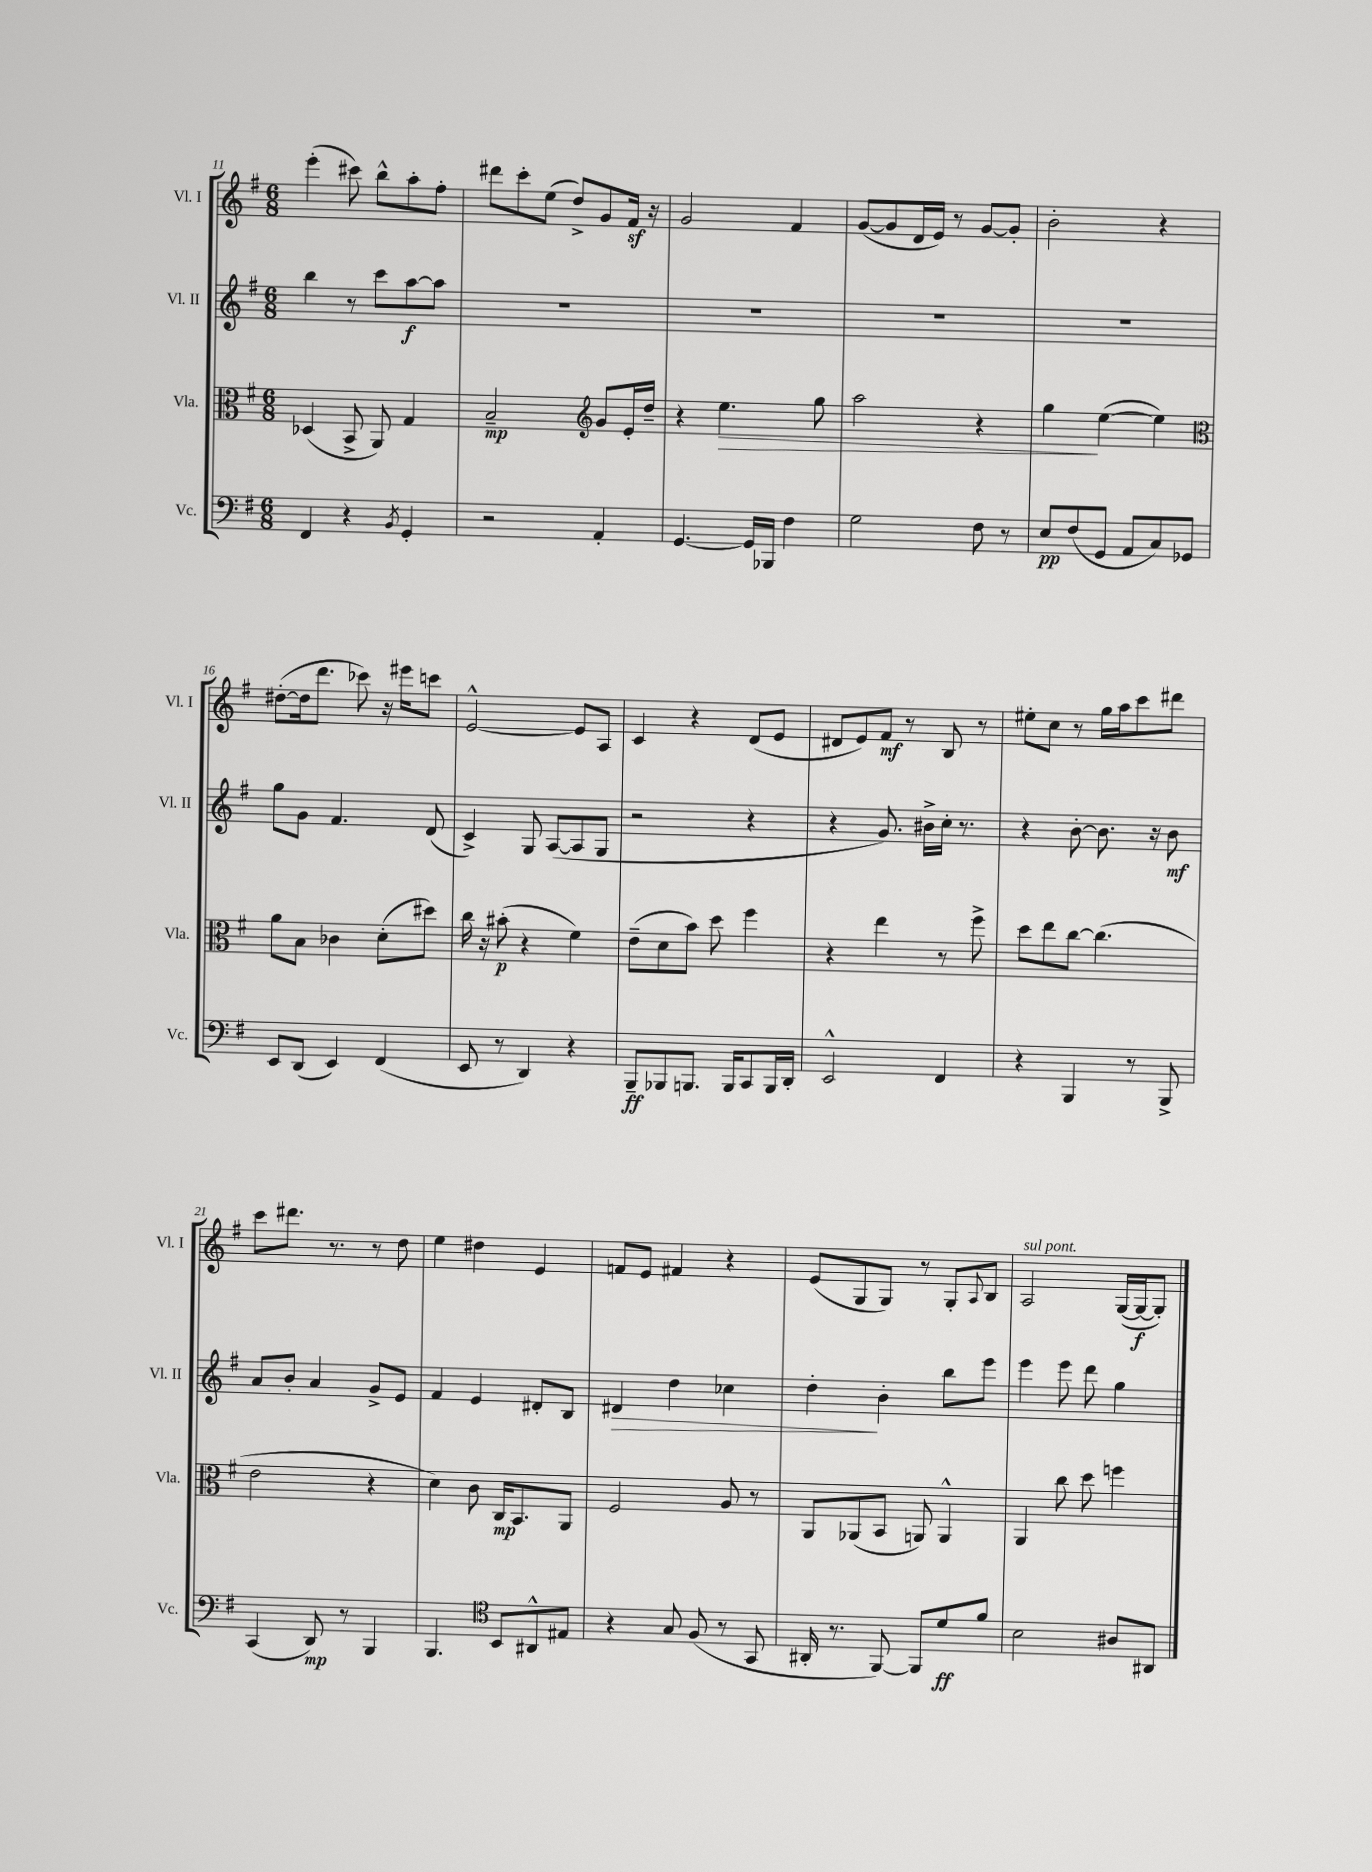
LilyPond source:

<<
\new StaffGroup <<
\new Staff = "s0" \with { instrumentName = "Vl. I" shortInstrumentName = "Vl. I" } {
    \clef treble \key g \major \numericTimeSignature \time 6/8
    e'''4-.( cis'''8) b''8-^ a''8-. fis''8-. |
    dis'''8 c'''8-. e''8( d''8->) g'8 fis'16\sf r16 |
    g'2 fis'4 |
    g'8~( g'8 d'16 e'16) r8 g'8~ g'8-. |
    b'2-. r4 |
    dis''8~-.( dis''16 d'''8. ces'''8) r16 eis'''16 c'''8 |
    e'2~-^ e'8 a8 |
    c'4 r4 d'8( e'8 |
    dis'8 e'8) fis'8\mf r8 b8 r8 |
    eis''8-. c''8 r8 g''16 a''16 c'''8 dis'''8 |
    c'''8 dis'''8. r8. r8 d''8 |
    e''4 dis''4 e'4 |
    f'8 e'8 fis'4 r4 |
    e'8( g8 g8) r8 g8-. \appoggiatura { a8 } b8 |
    a2^\markup { \italic "sul pont." } g16~( g16~\f g8-.) \bar "|." |
}
\new Staff = "s1" \with { instrumentName = "Vl. II" shortInstrumentName = "Vl. II" } {
    \clef treble \key g \major \numericTimeSignature \time 6/8
    b''4 r8 c'''8 a''8~\f a''8 |
    R2. |
    R2. |
    R2. |
    R2. |
    g''8 g'8 fis'4. d'8( |
    c'4->) g8 a8~( a8 g8 |
    r2 r4 |
    r4 g'8.) bis'16-> c''16-. r8. |
    r4 b'8~-. b'8. r16 b'8\mf |
    a'8 b'8-. a'4 g'8-> e'8 |
    fis'4 e'4 dis'8-. b8 |
    dis'4\> d''4 ces''4 |
    d''4-.\! b'4-. b''8 e'''8 |
    e'''4 e'''8 d'''8 g''4 \bar "|." |
}
\new Staff = "s2" \with { instrumentName = "Vla." shortInstrumentName = "Vla." } {
    \clef alto \key g \major \numericTimeSignature \time 6/8
    des4( b,8-> a,8) g4 |
    b2--\mp \clef treble g'8 e'16-. d''16-- |
    r4 e''4.\> g''8 |
    a''2 r4 |
    g''4\! e''4~( e''4) |
    \clef alto a'8 b8 ces'4 d'8-.( dis''8) |
    c''16 r16 bis'8-.\p( r4 fis'4) |
    e'8--( d'8 b'8) d''8 fis''4 |
    r4 e''4 r8 fis''8-> |
    d''8 e''8 c''8~ c''4.( |
    e'2 r4 |
    d'4) c'8 c16\mp b,8. a,8 |
    fis2 a8 r8 |
    a,8 aes,8( b,8 a,8) a,4-^ |
    a,4 c''8 d''8 f''4 \bar "|." |
}
\new Staff = "s3" \with { instrumentName = "Vc." shortInstrumentName = "Vc." } {
    \clef bass \key g \major \numericTimeSignature \time 6/8
    fis,4 r4 \acciaccatura { b,8 } g,4-. |
    r2 a,4-. |
    g,4.~ g,16 bes,,16 fis4 |
    g2 fis8 r8 |
    e8\pp fis8( g,8 a,8 c8) ges,8 |
    e,8 d,8( e,4) fis,4( |
    e,8 r8 d,4) r4 |
    b,,8--\ff bes,,8 b,,8. b,,16 c,8 b,,16 d,16-. |
    e,2-^ fis,4 |
    r4 b,,4 r8 b,,8-> |
    c,4( d,8\mp) r8 b,,4 |
    b,,4. \clef tenor b,8 ais,8-^ eis8 |
    r4 g8 fis8( r8 g,8 |
    ais,16-. r8. fis,8~) fis,8 d'8\ff fis'8 |
    b2 ais8 ais,8 \bar "|." |
}
>>
>>
\layout { \context { \Score currentBarNumber = #11 } }
